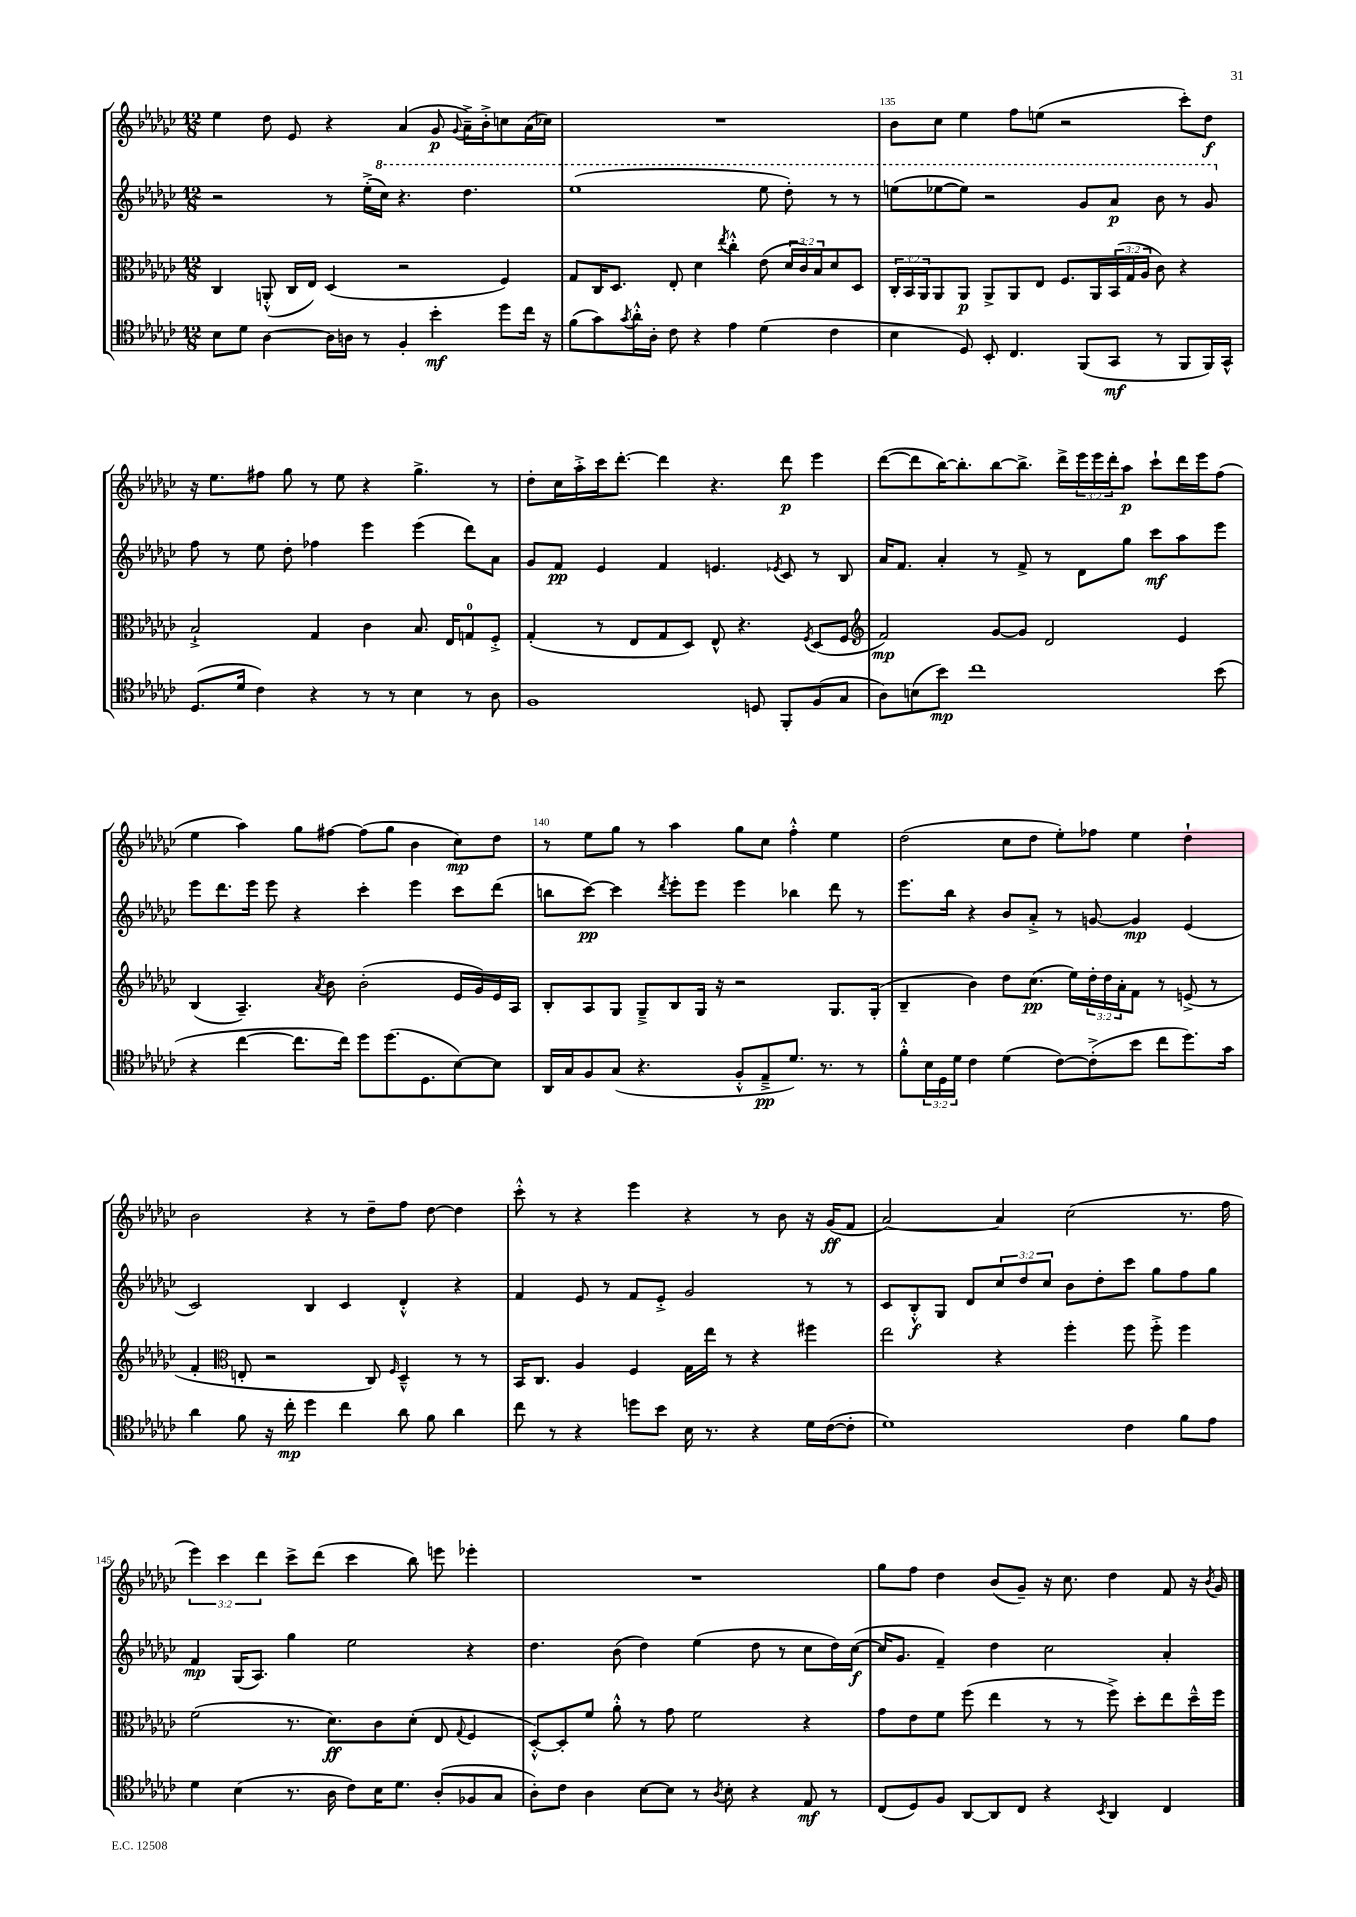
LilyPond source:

<<
\new StaffGroup <<
\new Staff = "s0" {
    \clef treble \key ges \major \numericTimeSignature \time 12/8 \override Staff.TupletNumber.text = #tuplet-number::calc-fraction-text
    ees''4 des''8 ees'8 r4 aes'4( ges'8\p \appoggiatura { ges'8 } aes'16--->) bes'16-.-> c''8 aes'16( ces''16) |
    R1. |
    bes'8 ces''8 ees''4 f''8 e''8( r2 ces'''8-.) des''8\f |
    r16 ees''8. fis''8 ges''8 r8 ees''8 r4 ges''4.-> r8 |
    des''8-. ces''16 aes''16-.-> ces'''16 des'''8.~-. des'''4 r4. des'''8\p ees'''4 |
    des'''8~( des'''8 bes''16~) bes''8.-. bes''8~ bes''8.-> des'''16-> \tuplet 3/2 { ees'''16 ees'''16 des'''16-. } aes''8\p ces'''8-! des'''16 ees'''16 f''8( |
    ees''4 aes''4) ges''8 fis''8~ fis''8( ges''8 bes'4 ces''8\mp) des''8 |
    r8 ees''8 ges''8 r8 aes''4 ges''8 ces''8 f''4-.-^ ees''4 |
    des''2( ces''8 des''8 ees''8-.) fes''8 ees''4 des''4-! |
    bes'2 r4 r8 des''8-- f''8 des''8~ des''4 |
    ces'''8-.-^ r8 r4 ees'''4 r4 r8 bes'8 r16 ges'16\ff( f'8 |
    aes'2~) aes'4 ces''2( r8. f''16 |
    \tuplet 3/2 { ees'''4) ces'''4 des'''4 } ces'''8-> des'''8( ces'''4 bes''8) e'''8 ees'''4-. |
    R1. |
    ges''8 f''8 des''4 bes'8( ges'8--) r16 ces''8. des''4 f'8 r16 \acciaccatura { bes'8 } ges'16 \bar "|." |
}
\new Staff = "s1" {
    \clef treble \key ges \major \numericTimeSignature \time 12/8 \override Staff.TupletNumber.text = #tuplet-number::calc-fraction-text
    r2 r8 ees''16-.->( \ottava #1 ces'''16) r4. des'''4. |
    ees'''1( ees'''8 des'''8-.) r8 r8 |
    e'''8( ees'''8~ ees'''8) r2 ges''8 aes''8\p bes''8 r8 ges''8 \ottava #0 |
    f''8 r8 ees''8 des''8-. fes''4 ees'''4 ees'''4( des'''8) aes'8 |
    ges'8 f'8\pp ees'4 f'4 e'4. \acciaccatura { ees'8 } ces'8 r8 bes8 |
    aes'16 f'8. aes'4-. r8 f'8-> r8 des'8 ges''8 ces'''8\mf aes''8 ees'''8 |
    ees'''8 des'''8. ees'''16 ees'''8 r4 ces'''4-. ees'''4 ces'''8 des'''8( |
    b''8 ces'''8~\pp) ces'''4 \acciaccatura { des'''8 } ees'''8-. ees'''8 ees'''4 bes''4 des'''8 r8 |
    ees'''8. bes''16 r4 bes'8 aes'8-.-> r8 g'8~ g'4\mp ees'4( |
    ces'2) bes4 ces'4 des'4-.-^ r4 |
    f'4 ees'8 r8 f'8 ees'8-.-> ges'2 r8 r8 |
    ces'8 bes8-.-^\f ges8 des'8 \tuplet 3/2 { ces''8 des''8 ces''8 } bes'8 des''8-. ces'''8 ges''8 f''8 ges''8 |
    f'4\mp ges16( aes8.) ges''4 ees''2 r4 |
    des''4. bes'8( des''4) ees''4( des''8 r8 ces''8 des''16) ces''16~\f( |
    ces''16 ges'8. f'4--) des''4 ces''2 aes'4-. \bar "|." |
}
\new Staff = "s2" {
    \clef alto \key ges \major \numericTimeSignature \time 12/8 \override Staff.TupletNumber.text = #tuplet-number::calc-fraction-text
    ces4 a,8-.-^( ces16 ees16) des4( r2 f4) |
    ges8 ces16 des8. ees8-. des'4 \acciaccatura { ees''8 } ces''4-.-^ ees'8( \tuplet 3/2 { des'16 ces'16) bes16 } des'8 des8 |
    \tuplet 3/2 { ces16-. bes,16 aes,16 } aes,8 aes,8\p aes,8-> aes,8 ees8 f8. aes,16 \tuplet 3/2 { bes,16( ges16 aes16 } ces'8) r4 |
    bes2-!-> ges4 ces'4 bes8. ees16 g8-0 f8-.-> |
    ges4-.( r8 ees8 ges8 des8) ees8-^ r4. \acciaccatura { f8 } des8( f8 |
    \clef treble f'2\mp) ges'8~ ges'8 des'2 ees'4 |
    bes4( aes4.--) \acciaccatura { aes'8 } bes'8 bes'2-.( ees'16 ges'16) ees'16 aes16 |
    bes8-. aes8 ges8 ges8---> bes8 ges16 r16 r2 ges8. ges16-.( |
    bes4-- bes'4) des''8 ces''8.\pp( ees''16) \tuplet 3/2 { des''16-. des''16 aes'16-. } f'8 r8 e'8->( r8 |
    f'4-. \clef alto e8-. r2 ces8) \grace { f16 } des4---^ r8 r8 |
    bes,16 ces8. aes4 f4 ges16 ees''16 r8 r4 fis''4 |
    ees''2 r4 f''4-. f''8 f''8-.-> f''4 |
    f'2( r8. des'8.\ff) ces'8 des'8-.( ees8 \appoggiatura { ges8 } f4 |
    des8~-.-^) des8-. f'8 aes'8-.-^ r8 ges'8 f'2 r4 |
    ges'8 ees'8 f'8 f''8( ees''4 r8 r8 f''8->) des''8-. ees''8 des''16---^ f''16 \bar "|." |
}
\new Staff = "s3" {
    \clef tenor \key ges \major \numericTimeSignature \time 12/8 \override Staff.TupletNumber.text = #tuplet-number::calc-fraction-text
    bes8 des'8 aes4~ aes16 a16 r8 f4-. bes'4-.\mf des''8 ces''16 r16 |
    f'8( ges'8) \acciaccatura { ges'8 } aes'16-.-^ aes16-. ces'8 r4 ees'4 des'4( ces'4 |
    bes4 des8) bes,8-. ces4. f,8( ges,8\mf r8 f,8 f,16) ges,16-^ |
    des8.( des'16 ces'4) r4 r8 r8 bes4 r8 aes8 |
    f1 d8 f,8-. f8( ges8 |
    aes8) b8( bes'8\mp) ces''1 bes'8( |
    r4 ces''4~ ces''8. ces''16) des''8 des''8.( des8. bes8~) bes8 |
    aes,16 ges16 f8 ges8( r4. f8-.-^ ees8--->\pp des'8.) r8. r8 |
    f'8-.-^ \tuplet 3/2 { bes16 des16 des'16 } ces'4 des'4( ces'8~) ces'8-.->( bes'8 ces''8 des''8.) ges'16 |
    aes'4 f'8 r16 ces''16-.\mp des''4 ces''4 aes'8 f'8 aes'4 |
    ces''8 r8 r4 d''8 bes'8 bes16 r8. r4 des'16 ces'16~( ces'8-. |
    des'1) ces'4 f'8 ees'8 |
    des'4 bes4( r8. aes16 ces'8) bes16 des'8. aes8-.( fes8 ges8 |
    aes8-.) ces'8 aes4 bes8~ bes8 r8 \acciaccatura { aes8 } bes8-. r4 ees8\mf r8 |
    ces8( des8) f8 aes,8~ aes,8 ces8 r4 \acciaccatura { bes,8 } aes,4 ces4 \bar "|." |
}
>>
>>
\layout { \context { \Score currentBarNumber = #133 \override BarNumber.break-visibility = ##(#f #t #t) barNumberVisibility = #(every-nth-bar-number-visible 5) } }
